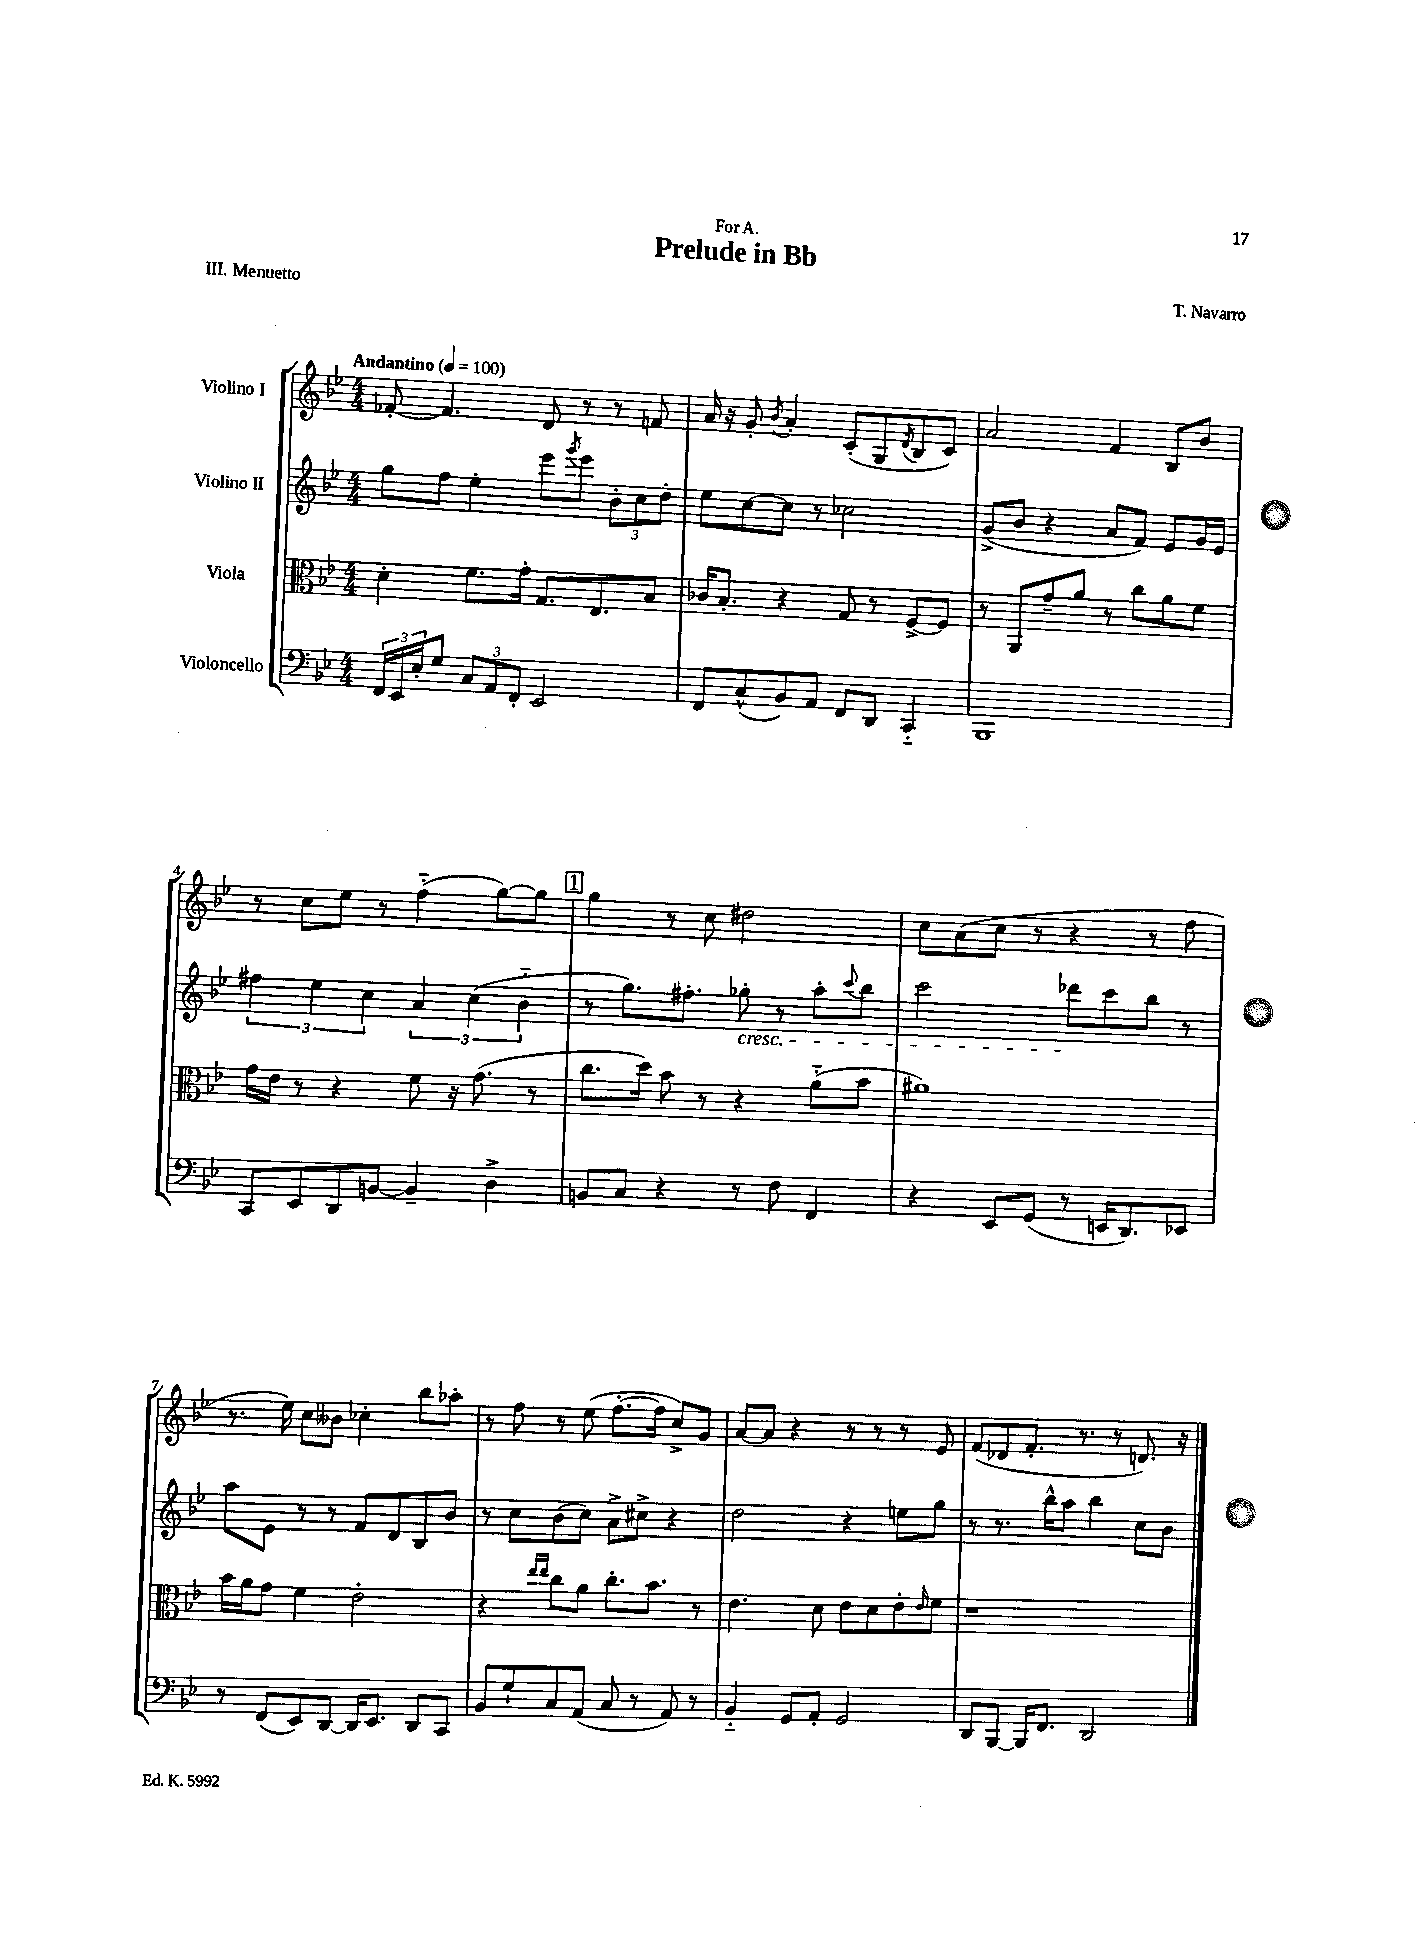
\header { title = "Prelude in Bb" composer = "T. Navarro" dedication = "For A." piece = "III. Menuetto" }
<<
\new StaffGroup <<
\new Staff = "s0" \with { instrumentName = "Violino I" } {
    \clef treble \key bes \major \numericTimeSignature \time 4/4 \tempo "Andantino" 4 = 100
    fes'8~-. fes'4. d'8 r8 r8 f'8 |
    a'16 r16 g'8-. \acciaccatura { bes'8 } a'4-. c'8-.( g8 \acciaccatura { d'8 } bes8 c'8) |
    a'2 f'4 bes8 bes'8 |
    r8 c''8 ees''8 r8 f''4-_( g''8~) g''8 |
    \mark \markup { \box "1" } g''4 r8 c''8 dis''2 |
    c''8 a'8( c''8 r8 r4 r8 f''8 |
    r8. ees''16) c''8 beses'8 ces''4-. bes''8 aes''8-. |
    r8 f''8 r8 ees''8( f''8.~-. f''16 c''8->) g'8 |
    a'8~ a'8 r4 r8 r8 r8 ees'8 |
    f'8( des'8 f'8.-. r8. r8 d'8.) r16 \bar "|." |
}
\new Staff = "s1" \with { instrumentName = "Violino II" } {
    \clef treble \key bes \major \numericTimeSignature \time 4/4
    g''8 f''8 ees''4-. ees'''8 \acciaccatura { g'''8 } ees'''8 \tuplet 3/2 { bes'8-. c''8 d''8-. } |
    ees''8 c''8~ c''8 r8 ces''2 |
    g'8->( bes'8 r4 a'8 f'8) ees'8 g'16 ees'16 |
    \tuplet 3/2 { fis''4 ees''4 c''4 } \tuplet 3/2 { a'4 c''4( bes'4-_ } |
    \mark \markup { \box "1" } r8 g''8.) fis''8.-. ges''8-.\cresc r8 a''8-. \appoggiatura { c'''8 } bes''8 |
    c'''2 des'''8\! c'''8 bes''8 r8 |
    a''8 ees'8 r8 r8 f'8 d'8 bes8 bes'8 |
    r8 c''8 bes'8( c''8) a'8-> cis''8-> r4 |
    d''2 r4 e''8 g''8 |
    r8 r8. bes''16-^ a''8 bes''4 c''8 bes'8 \bar "|." |
}
\new Staff = "s2" \with { instrumentName = "Viola" } {
    \clef alto \key bes \major \numericTimeSignature \time 4/4
    d'4-. f'8. g'16-. g8. ees8. bes8 |
    ces'16 bes8.-. r4 g8 r8 f8~-> f8 |
    r8 a,8 g'8-- a'8 r8 c''8 a'8 f'8 |
    g'16 ees'16 r8 r4 f'8 r16 g'8.( r8 |
    \mark \markup { \box "1" } c''8. d''16) bes'8 r8 r4 a'8-_( bes'8 |
    ais'1) |
    bes'16 a'16 g'8 f'4 ees'2-. |
    r4 \grace { ees''16 ees''16 } c''8 a'8 c''8.-. bes'8. r8 |
    ees'4. d'8 ees'8 d'8 ees'8-. \grace { ees'16 } f'8 |
    r1 \bar "|." |
}
\new Staff = "s3" \with { instrumentName = "Violoncello" } {
    \clef bass \key bes \major \numericTimeSignature \time 4/4
    \tuplet 3/2 { f,16 ees,16 ees16-. } g8 \tuplet 3/2 { c8 a,8 f,8-. } ees,2 |
    f,8 c8-^( bes,8) a,8 f,8 d,8 c,4-_ |
    bes,,1 |
    c,8 ees,8 d,8 b,8~ b,4-- d4-> |
    \mark \markup { \box "1" } b,8 c8 r4 r8 f8 f,4 |
    r4 ees,8 g,8( r8 e,16 d,8.) ees,8 |
    r8 f,8( ees,8) d,8~ d,16 ees,8. d,8 c,8 |
    bes,8 g8-! c8 a,8( c8 r8 a,8) r8 |
    bes,4-_ g,8 a,8-. g,2 |
    d,8 bes,,8~ bes,,16 f,8. d,2 \bar "|." |
}
>>
>>
